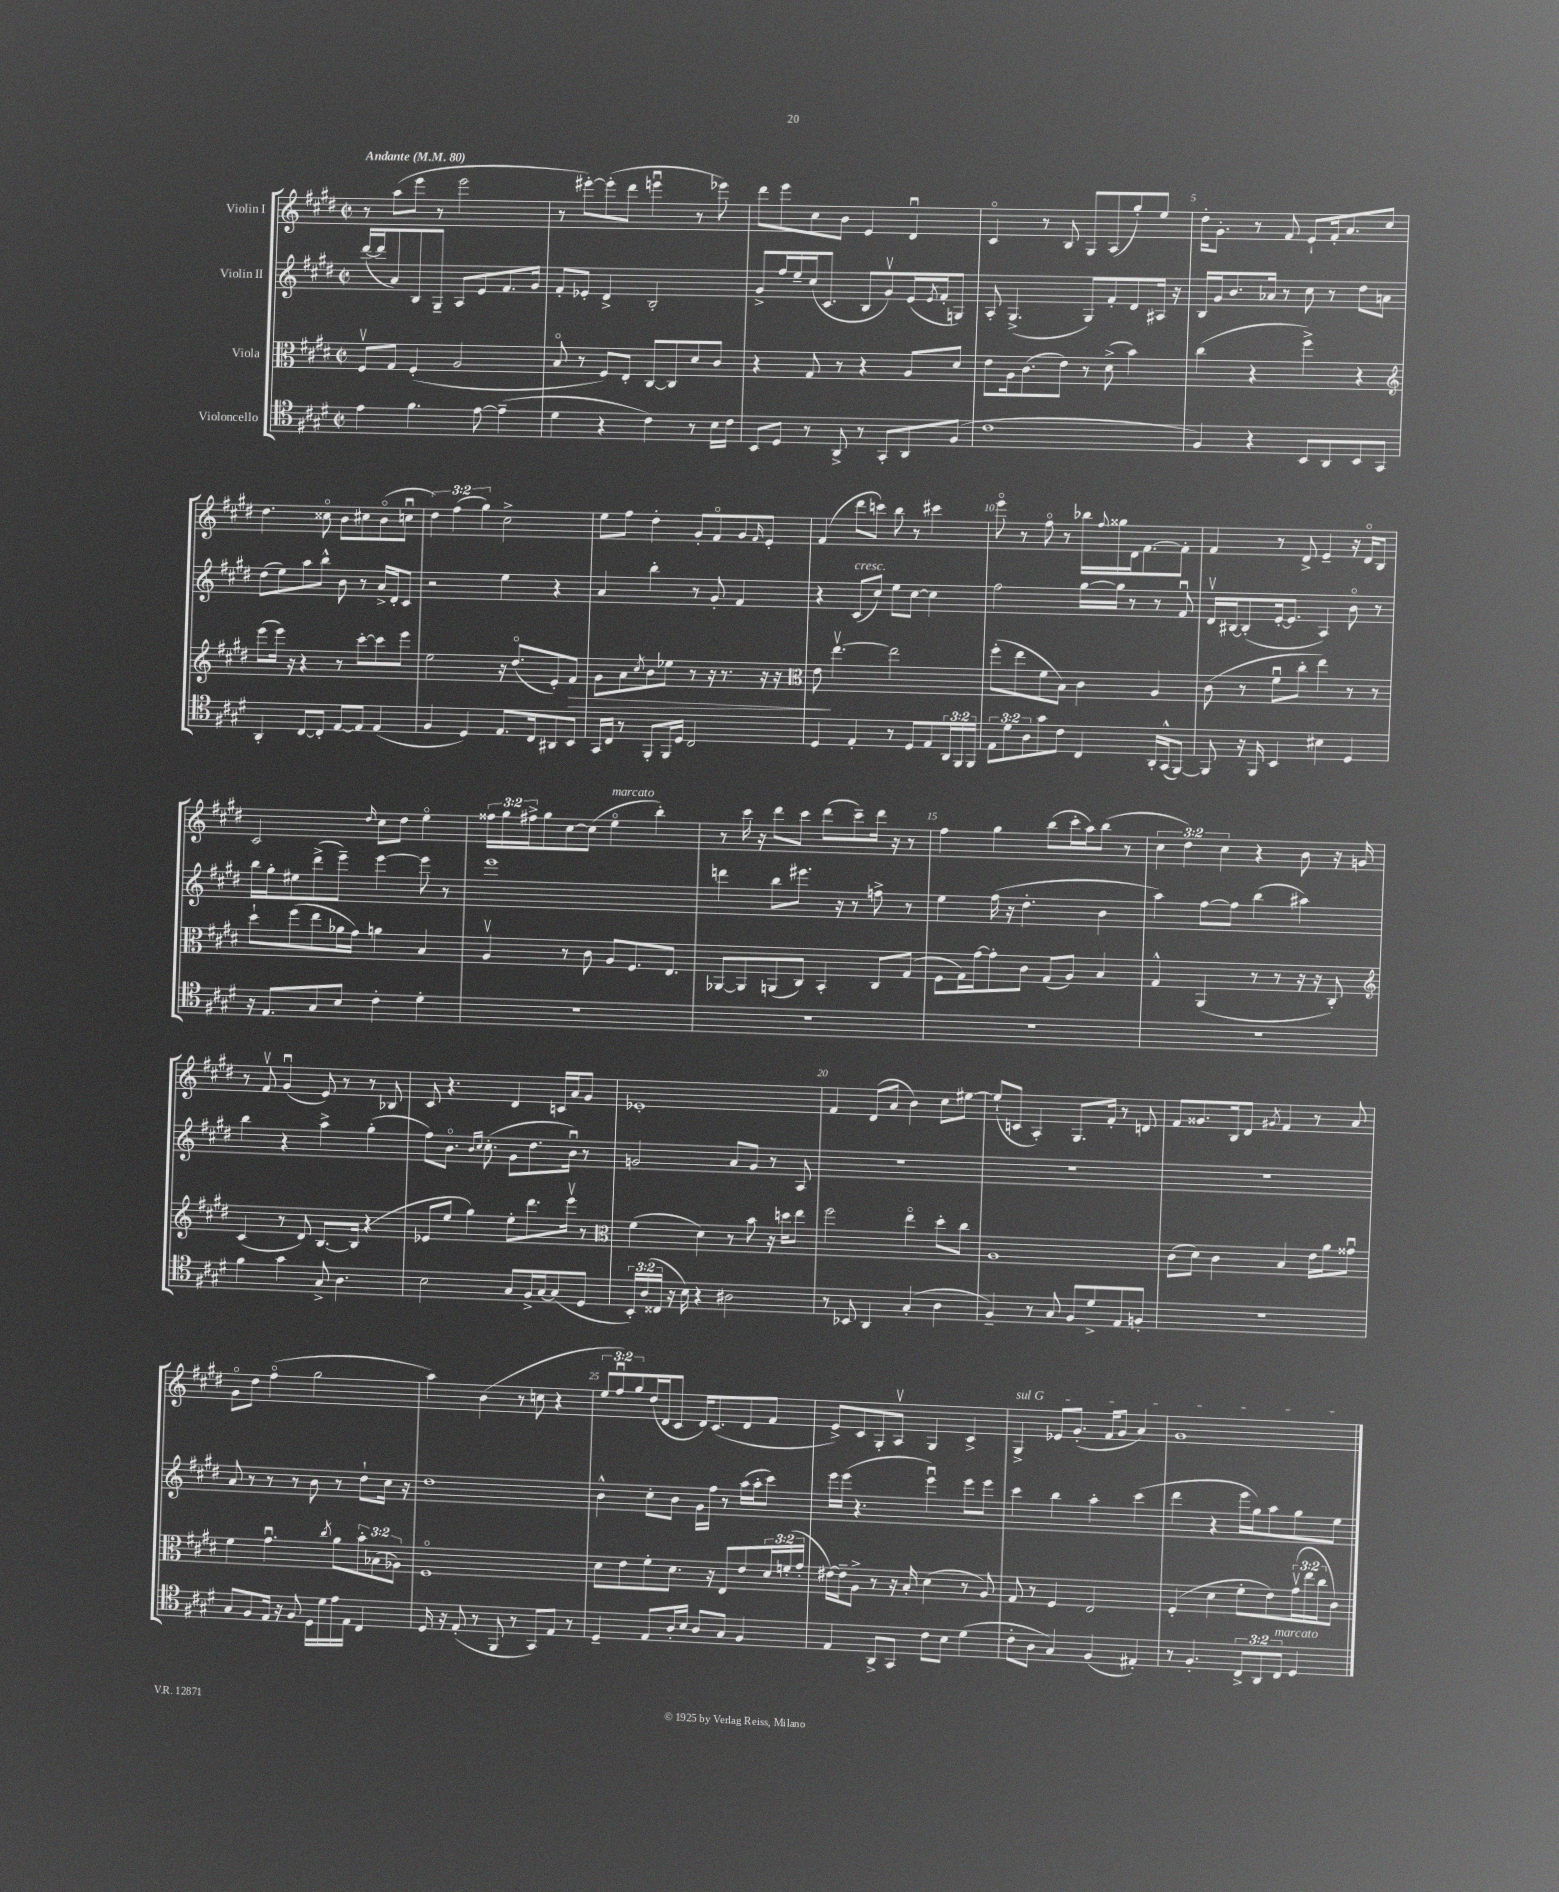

**kern	**kern	**dynam	**kern	**kern
*part4	*part3	*part3	*part2	*part1
*staff4	*staff3	*staff3	*staff2	*staff1
*I"Violoncello	*I"Viola	*	*I"Violin II	*I"Violin I
*clefC4	*clefC3	*	*clefG2	*clefG2
*k[f#c#g#d#]	*k[f#c#g#d#]	*	*k[f#c#g#d#]	*k[f#c#g#d#]
*M2/2	*M2/2	*	*M2/2	*M2/2
*met(c|)	*met(c|)	*	*met(c|)	*met(c|)
*MM80	*MM80	*	*MM80	*MM80
=1	=1	=1	=1	=1
!	!	!	!	!LO:TX:a:B:t=Andante
4e\	8F#v/L	.	([16ddd#/LL	8r
.	.	.	16ddd#/J]	.
.	8G#/J	.	8a/)	(8aa\L
4.f#\	(4F#'/	.	8B/	8eee\J
.	.	.	8G#~/J	8r
.	2A/	.	8A/L	2eee\
[8e\	.	.	8e/	.
(4e~\]	.	.	8.f#/	.
.	.	.	16g#/Jk	.
=2	=2	=2	=2	=2
4d#\	8B/	.	8f#'/L	8r
.	8r	.	8e-X'/J	[8eee#X'\L)
4r	8F#/L)	.	4d#^/	(8eee#'\]
.	8E'/J	.	.	8ddd#\J
4c#\)	[8C#/L	.	2B'/	4eeenu\
.	8C#/]	.	.	.
8r	8d#/	.	.	8r
16B\LL	8c#/J	.	.	8eee-X\)
16c#\JJ	.	.	.	.
=3	=3	=3	=3	=3
8BB/L	4r	.	8g#^/L	8ddd#\L
8D#/J	.	.	16ff#/L	8eee\
.	.	.	16ee~/	.
8r	8G#/	.	(16cc#/J	8cc#\
.	.	.	8.c#/J	.
8AA^/	8r	.	.	8b\J
8r	4r	.	8B/L	4e/
8GG#'/L	.	.	8g#v/)	.
8AA/	8A/L	.	(16e/L	4d#u/
.	.	.	8qe/	.
.	.	.	16f#'/J	.
(8F#/J	8d#/J	.	8Gn/J)	.
=4	=4	=4	=4	=4
1c#	8e\L	.	8A'/	4c#/
.	16A\k	.	(4.G#^/	.
.	(8.c#\	.	.	.
.	.	.	.	8r
.	8e\J)	.	.	8B/
.	8r	.	8G#/L)	8G#/L
.	(8d#^\	.	8f#'/	(8A/
.	4b\)	.	8d#/	8gg#'/)
.	.	.	16A#X/Jk	8ee/J
.	.	.	16r	.
=5	=5	=5	=5	=5
4F#/)	(4cc#\	.	16B/LL	16dd#'\KL
.	.	.	16g#/J	8.g#'\J
.	.	.	8.b/	.
4r	4r	.	.	8r
.	.	.	16a-X/Jk	.
.	.	.	8r	8f#/
8BB/L	4ff#^\)	.	8cc#\	8e`/L
8AA/	.	.	8r	16f#'/k
.	.	.	.	8.a/
8BB/	4r	.	8dd#\L	.
8GG#/J	.	.	8an\J	8cc#/J
!!LO:LB:g=z
=6	=6	=6	=6	=6
*	*clefG2	*	*	*
4AA'/	(8eee\L	.	(8dd#\L	4.dd#\
.	16eee\Jk)	.	8ee\)	.
.	16r	.	.	.
[8C#/L	4r	.	8aa\	.
8C#'/J]	.	.	8bb^^\J	8cc##X\
[8E/L	8r	.	8b\	8b\L
8E/J]	[8ccc#'\L	.	8r	8cc#X\
(4E/	8ccc#\]	.	16a^/LL	(8b\
.	.	.	16d#'/J	.
.	8eee\J	.	8c#/J	8ccnu\J
=7	=7	=7	=7	=7
4F#/	2ee\	.	2r	6dd#\)
.	.	.	.	(6ff#\
4D#/)	.	.	.	.
.	.	.	.	6gg#\)
8.E/L	16r	.	4ee\	2cc#^\
.	(8.dd#/L	.	.	.
16C#/k	.	.	.	.
8AA#X/	8e'/)	.	4r	.
!	!	!LO:HP:b	!	!
8BB/J	8f#/J	>	.	.
=8	=8	=8	=8	=8
16GG#/LL	8g#\L	.	4a/	8ee\L
16C#/JJ	.	.	.	.
8r	8a\	.	.	8ff#\J
.	8qcc#/	.	.	.
8FF#'/L	8b\	.	4bb'\	4dd#'\
16FF#/L	8ee-X\J	.	.	.
16D#/JJ	.	.	.	.
2C#/	8r	.	8r	8g#'/L
.	16r	.	8g#'/	8f#/
.	8.r	.	.	.
.	.	.	4f#/	8g#/
.	.	.	.	16qqf#/
.	16r	.	.	8e'/J
.	16r	.	.	.
=9	=9	=9	=9	=9
*	*clefC3	*	*	*
4D#/	8e\	.	4r	(4f#/
.	[4.eev\	]	.	.
!	!	!	!LO:TX:a:i:t=cresc.	!
4E'/	.	.	(8c#/L	8ddd#\L
.	.	.	8cc#/J)	8cccn\J)
8r	2ee\]	.	8ee\L	8bb\
8D#/L	.	.	[8cc#\J	8r
8E/	.	.	4cc#\]	4ccc#X\
24AA/L	.	.	.	.
24FF#/	.	.	.	.
24FF#/JJ	.	.	.	.
=10	=10	=10	=10	=10
12E\L	(8ff#'\L	.	2ff#\	8eee\
12d#\	.	.	.	.
.	8ee\	.	.	8r
12A\	.	.	.	.
8g#\	8f#\	.	.	8ff#\
8c#\J	8B\J)	.	.	8r
4C#/	4c#\	.	[16gg#\LL	16bb-X\LL
.	.	.	.	8qqff#/
.	.	.	16gg#\JJ]	16gg##X\
.	.	.	8r	16d#\J
.	.	.	.	[8.f#\
16AA'/LL	4A/	.	8r	.
(16GG#^^/J	.	.	.	.
[8FF#/J)	.	.	8f#u/	8f#'\J]
=11	=11	=11	=11	=11
8FF#/]	(8c#\	.	16d#v/LL	4f#/
.	.	.	[16B#X/J	.
16r	8r	.	(8B#'/]	.
16FF#/	.	.	.	.
4BB/	8f#u\L	.	[16e'/k	8r
.	.	.	8.e/J]	.
.	8cc#'\J	.	.	8d#^/
4B#X\	4ee\)	.	4A/)	4e~/
4D#/	8r	.	8b\	16r
.	.	.	.	16d#/KL
.	8r	.	8r	8B/J
!!LO:LB:g=z
=12	=12	=12	=12	=12
16r	8dd#`\L	.	16bb\LL	2c#/
8.E/L	.	.	16gg#'\J	.
.	(8ff#\	.	8ee#X\	.
8G#/	8ee\	.	(8ddd#^\	.
8B/J	16a-X\L	.	8eee~\J)	.
.	16g#\JJ)	.	.	.
.	.	.	.	16qqdd#/
4c#'\	4an\	.	[4eee\	8cc#\L
.	.	.	.	8dd#\J
4d#'\	4B/	.	8eee\]	4ee\
.	.	.	8r	.
=13	=13	=13	=13	=13
1r	4Av/	.	1eee	24ff##X\LL
.	.	.	.	24gg#\
.	.	.	.	24ff#X^\J
.	.	.	.	8gg#\
.	8r	.	.	[8cc#\
.	8c#\	.	.	(8cc#\J]
!	!	!	!	!LO:TX:a:i:t=marcato
.	8A/L	.	.	4ee\
.	8.F#/	.	.	.
.	.	.	.	4bb'\)
.	8.E/J	.	.	.
=14	=14	=14	=14	=14
1r	[8AA-X/L	.	4dddn\	8r
.	8AA-/]	.	.	16ccc#\
.	.	.	.	16r
.	(8AAn/	.	8bb\L	8ddd#\L
.	8C#/J)	.	8.eee#X\J	8ccc#\J
.	4BB'/	.	.	(8ddd#\L
.	.	.	16r	.
.	.	.	8r	8ccc#~\)
.	8C#/L	.	8ffn^\	16ddd#\Jk
.	.	.	.	16r
.	(8G#/J	.	8r	8r
=15	=15	=15	=15	=15
1r	8F#\L	.	4ee\	4ff#\
.	16G#\L)	.	.	.
.	[16g#\J	.	.	.
.	8g#'\]	.	(16ff#\	4gg#\
.	.	.	16r	.
.	8c#\J	.	4.dd#'\	.
.	(8G#/L	.	.	(8bb\L
.	8A/J)	.	.	16ccc#'\L
.	.	.	.	16aa\J)
.	4B/	.	4b\	(8bb\J
.	.	.	.	8r
=16	=16	=16	=16	=16
1r	4G#^^/	.	4aa\)	6cc#\
.	.	.	.	6dd#\)
.	(4AA/	.	[8ff#\L	.
.	.	.	.	6cc#\
.	.	.	8ff#\J]	.
.	8r	.	(4bb\	4r
.	8r	.	.	.
.	16r	.	4aa#X\)	8b\
.	16r	.	.	.
.	8C#'/)	.	.	16r
.	.	.	.	16gn/
!!LO:LB:g=z
=17	=17	=17	=17	=17
*	*clefG2	*	*	*
4f#\	(4c#/	.	4bb\	8r
.	.	.	.	8f#v/
4g#\	8r	.	4r	(4g#u/
.	8d#/)	.	.	.
8G#^/	[8.B/L	.	4aa^\	8e/)
4.A\	.	.	.	8r
.	(16B/Jk]	.	.	.
.	4r	.	(4gg#'\	8r
.	.	.	.	8B-X/
=18	=18	=18	=18	=18
2B\	8e-X/L	.	8ff#\L)	8c#/
.	8ee/J	.	8.b\J	4.r
.	4gg#\)	.	.	.
.	.	.	16qqb/LL	.
.	.	.	16qqcc#/JJ	.
.	.	.	(8.cc#'\	.
8G#/L	8ee'\L	.	8g#\L	4d#/
16F#^/L	8.ddd#\	.	8.dd#\	.
[16G#/J	.	.	.	.
(8G#/]	.	.	.	16cn/LL
.	16eeev\Jk	.	16bu\Jk)	16a/J
8D#/J	8r	.	8r	8g#/J
=19	=19	=19	=19	=19
*	*clefC3	*	*	*
24BB'/LL)	(4f#\	.	2gn/	1e-X'
(24A/	.	.	.	.
24C##X/JJ	.	.	.	.
16r	.	.	.	.
16B\)	.	.	.	.
4r	4d#\)	.	.	.
2A#X\	8r	.	8a/L	.
.	8b\	.	8g/J	.
.	16r	.	8r	.
.	16ddn\KL	.	.	.
.	8ee\J	.	8A/	.
=20	=20	=20	=20	=20
8r	2ff#\	.	1r	4f#/
8BB-X/	.	.	.	.
4AA/	.	.	.	(8d#/L
.	.	.	.	8a/J
(4G#'/	4ee\	.	.	4b\)
4A\	8dd#'\L	.	.	8cc#\L
.	8cc#\J	.	.	[8ee#X\J
=21	=21	=21	=21	=21
4F#~/)	1A	.	1r	(8ee#`/L]
.	.	.	.	8cn/J
8r	.	.	.	4A'/)
8G#/	.	.	.	.
8F#/L	.	.	.	8.G#/L
8d#^/	.	.	.	.
.	.	.	.	16f#'/Jk
8E/	.	.	.	8r
8Fn'/J	.	.	.	8dn/
=22	=22	=22	=22	=22
1r	(8c#\L	.	1r	8f#/L
.	8d#\J)	.	.	8.g##X/
.	4c#\	.	.	.
.	.	.	.	16B/k
.	.	.	.	8d#/J
.	.	.	.	8qg#X/
.	4B/	.	.	4f#/
.	16e\LL	.	.	8r
.	16a\J	.	.	.
.	8g##Xu\J	.	.	8a/
!!LO:LB:g=z
=23	=23	=23	=23	=23
8G#/L	4f#\	.	8a/	8g#\L
8F#/	.	.	8r	8dd#\J
16E/Jk	4.g#u\	.	8r	(4ff#\
16r	.	.	.	.
8F#/	.	.	8r	.
16D#\LL	.	.	8b\	2gg#\
16d#\	.	.	.	.
.	8qcc#/	.	.	.
16e\	8a\L	.	8r	.
16E\JJ	.	.	.	.
4C#/	12b'\	.	8dd#`\L	.
.	(12B-X\	.	.	.
.	.	.	16cc#\Jk	.
.	12A-X\J)	.	.	.
.	.	.	16r	.
=24	=24	=24	=24	=24
16D#/	1F#	.	1dd#	4aa\)
16r	.	.	.	.
(8E'/	.	.	.	.
8r	.	.	.	(4b\
8FF#/	.	.	.	.
8r	.	.	.	8r
8GG#/L)	.	.	.	8ccn\
8E/J	.	.	.	4r
8r	.	.	.	.
=25	=25	=25	=25	=25
4D#~/	8d#\L	.	4b^^\	12ee/L
.	.	.	.	12ff#u/)
.	8e\	.	.	.
.	.	.	.	12gg#/
8E/L	8f#'\	.	8cc#'\L	(16dd#/L
.	.	.	.	16d#/J
16A'/L	8.d#\J	.	8b\J	8c#/J
16B/JJ	.	.	.	.
8A/L	.	.	16g#\LL	16d#/KL)
.	16r	.	16ff#\JJ	(8.c#/
8G#/J	8E/L	.	8r	.
4F#/	8e/	.	(16aa\LL	8d#/
.	.	.	16aa'\J	.
.	24d#/L	.	8ccc#\J)	8f#/J
.	(24fn'/	.	.	.
.	24g#'/JJ	.	.	.
=26	=26	=26	=26	=26
4E/	[16e#X\LL)	.	16eee\LL	8e^/L)
.	16e#~\J]	.	(16eee\JJ	.
.	8A^\J	.	4.r	8c#/
8AA^/L	8r	.	.	8G#'/
8GG#/J	16r	.	.	8Av/J
.	16B'/	.	.	.
8c#\L	(4d#\	.	4eeeu\)	4G#/
8B\J	.	.	.	.
(4d#\	8r	.	8eee\L	4c#^/
.	8A/)	.	8eee\J	.
=27	=27	=27	=27	=27
!	!	!	!	!LO:TX:a:i:t=sul G
8c#'\L	8G#/	.	4ccc#\	4G#^/
8A\J	8r	.	.	.
4G#/)	4F#/	.	4bb\	8e-X/L
.	.	.	.	(8.g#'/J
(4F#/	2E/	.	4aa'\	.
.	.	.	.	16f#/KL
.	.	.	.	8g#/J
4E#X'/)	.	.	(4ccc#\	4a/)
=28	=28	=28	=28	=28
8r	(4F#'/	.	4ddd#\	1g#
4.F#'/	.	.	.	.
.	4d#\	.	4r	.
12C#^/L	8f#'\L	.	16eee\LL	.
.	.	.	16gg#\J)	.
12AA/	.	.	.	.
.	8e\)	.	8aa\	.
!LO:TX:a:i:t=marcato	!	!	!	!
12C#/J	.	.	.	.
4D#/	(24g#v\L	.	8gg#\	.
.	24ee\	.	.	.
.	24cc#\J	.	.	.
.	8c#\J)	.	8ee\J	.
==	==	==	==	==
*-	*-	*-	*-	*-
